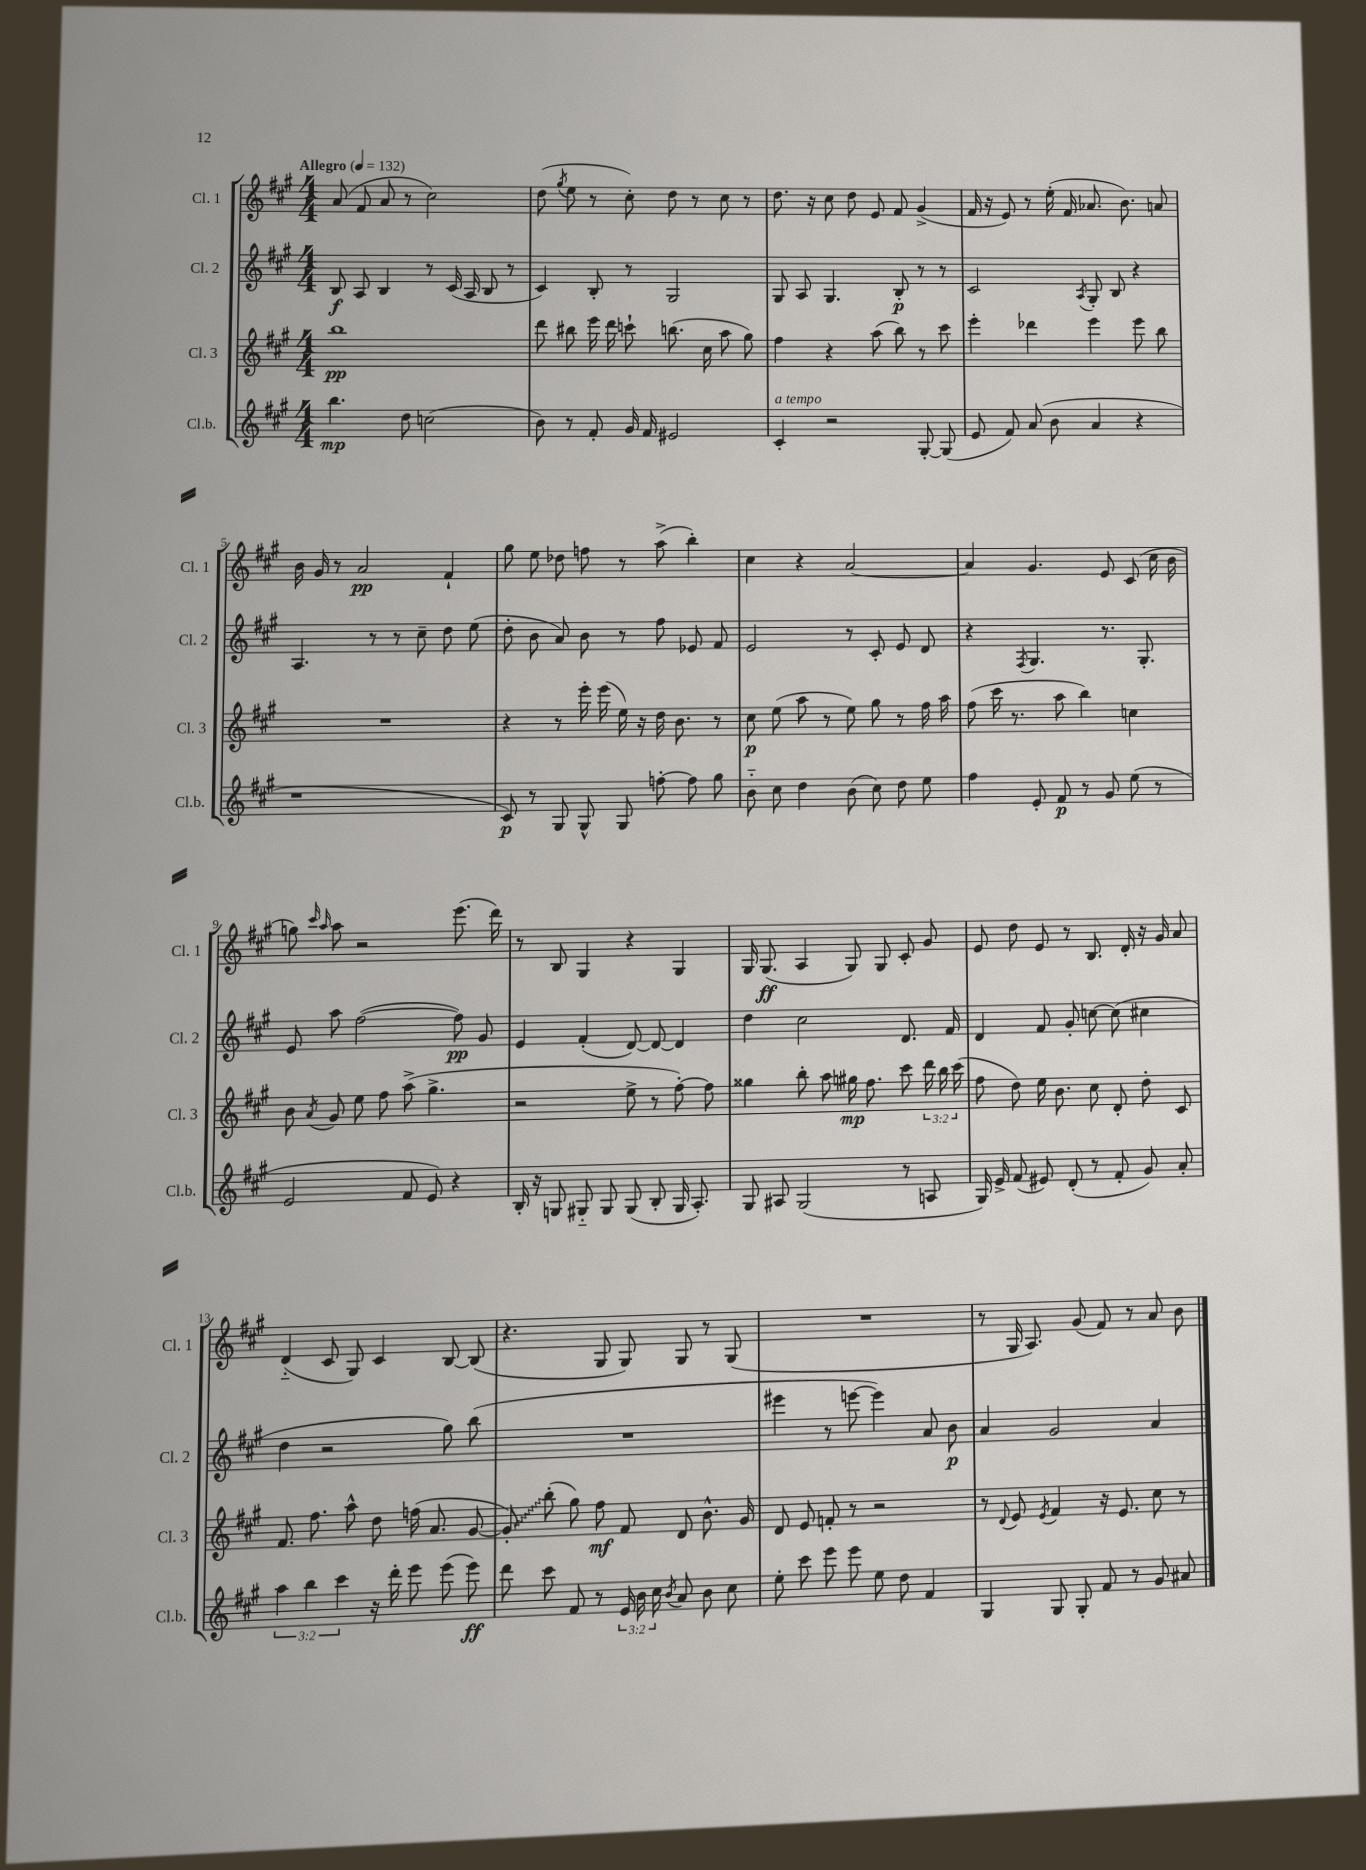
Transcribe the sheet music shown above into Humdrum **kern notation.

**kern	**kern	**kern	**kern
*staff4	*staff3	*staff2	*staff1
*clefG2	*clefG2	*clefG2	*clefG2
*k[f#c#g#]	*k[f#c#g#]	*k[f#c#g#]	*k[f#c#g#]
*M4/4	*M4/4	*M4/4	*M4/4
*MM132	*MM132	*MM132	*MM132
4.bb	1bb	8B	(8a
.	.	8A	8f#
.	.	4B	8a
8dd	.	.	8r
(2cc	.	8r	2cc#)
.	.	(16c#	.
.	.	16A	.
.	.	8B	.
.	.	8r	.
=	=	=	=
8b)	8ddd	4c#)	(8dd
.	.	.	8qgg#
8r	8bb#	.	8ee
8f#'	16eee	8B'	8r
.	16ddd	.	.
16g#	8ccc`	8r	8cc#')
16f#	.	.	.
2e#	(8.bb	2G#	8dd
.	.	.	8r
.	16cc#	.	.
.	8aa	.	8cc#
.	8gg#)	.	8r
=	=	=	=
4c#'	4ff#	8G#	8.dd
.	.	8A	.
.	.	.	16r
2r	4r	4.G#	8cc#
.	.	.	8dd
.	(8aa	.	8e
.	8bb)	8B'	8f#
[8G#'	8r	8r	(4g#^
(8G#]	8ccc#	8r	.
=	=	=	=
8e	4eee'	2c#	16f#
.	.	.	16r
8f#)	.	.	8e)
(8a	4ddd-	.	8r
8b	.	.	(16ee'
.	.	.	16f#
.	.	8qA	.
4a	4eee	8G#'	8.a-
.	.	8B	.
.	.	.	8.b)
4r	8eee	4r	.
.	8bb	.	8a
=	=	=	=
1r	1r	4.A	16b
.	.	.	16g#
.	.	.	8r
.	.	.	2a
.	.	8r	.
.	.	8r	.
.	.	8cc#~	.
.	.	8dd	4f#`
.	.	(8ee	.
=	=	=	=
8c#)	4r	8dd'	8gg#
8r	.	8b	8ee
8G#	8r	8a)	8dd-
8G#^^	16eee'	8b	8ff
.	(16eee	.	.
8G#	16ee)	8r	8r
.	16r	.	.
[8ff'	16dd	8ff#	(8aa^
.	8.b	.	.
8ff]	.	8e-	4bb')
8gg#	8r	8f#	.
=	=	=	=
8b'~	8cc#	2e	4cc#
8cc#	(8ee	.	.
4dd	8aa	.	4r
.	8r	.	.
(8b	8ee)	8r	[2a
8cc#)	8gg#	8c#'	.
8dd	8r	8e	.
8ee	16ff#	8d	.
.	16aa	.	.
=	=	=	=
4ff#	(8ff#	4r	4a]
.	16ccc#	.	.
.	8.r	.	.
.	.	8qF#	.
8e'	.	4.G#	4.g#
8f#	8aa	.	.
8r	4bb)	.	.
8g#	.	8.r	8e
(8ee	4cc	.	(8c#
.	.	8.G#'	.
8r	.	.	16cc#
.	.	.	16b
=	=	=	=
2e	8b	8e	8gg)
.	.	.	16qqccc#
.	8qa	.	16qqaa
.	8g#	8aa	8aa
.	8ee	([2ff#	2r
.	8ff#	.	.
8f#	(8aa^	.	.
8e)	4.gg#^	.	.
4r	.	8ff#])	(8.eee
.	.	8g#	.
.	.	.	16ddd)
=	=	=	=
16B'	2r	4e	8r
16r	.	.	.
8G	.	.	8B
8G#'~	.	(4f#'	4G#
8G#	.	.	.
(8G#	8ee^	[8d)	4r
8B'	8r	8d_	.
16G#	[8ff#')	4d]	4G#
8.A')	.	.	.
.	8ff#]	.	.
=	=	=	=
8G#	4gg##	4dd	16G#
.	.	.	(8.G#
8A#	.	.	.
(2G#	8bb'	2cc#	4A
.	8aa	.	.
.	16gg#	.	8G#)
.	8.ff#	.	.
.	.	.	8G#
8r	8ccc#	8.d	8c#'
8A	24ddd	.	8g#
.	24bb	.	.
.	.	16f#	.
.	(24ccc#	.	.
=	=	=	=
16G#)	8ff#	4d	8e
16e^	.	.	.
(8f#	8dd)	.	8dd
8e#)	16ee	8f#	8e
.	8.b	.	.
(8d'	.	8g#'	8r
8r	8cc#	[8cc	8.B
8f#'	8d'	(8cc]	.
.	.	.	16d'
8g#)	8dd'	4cc#	16r
.	.	.	16g#
8a'	8c#	.	8a
=	=	=	=
6aa	8.f#	4dd	(4d'~
6bb	.	.	.
.	8.ff#	.	.
.	.	2r	8c#
6ccc#	.	.	.
.	8aa^^	.	8G#)
16r	8dd	.	4c#
16ddd'	.	.	.
8eee	(16ff	.	.
.	8.a	.	.
(8eee	.	8gg#)	[8B
8eee)	[8g#	(8bb	(8B]
=	=	=	=
8ddd	8g#'])	1r	4.r
8ccc#	(8bb'	.	.
8f#	8gg#)	.	.
8r	8ff#	.	8G#
24e	8f#	.	8G#)
24b	.	.	.
24cc#	.	.	.
8qb	.	.	.
8a	8d	.	8G#
8b	8.b^^	.	8r
8cc#	.	.	(8G#
.	16g#	.	.
=	=	=	=
8ee'	8d	4eee#	1r
8ccc#	8e	.	.
8eee	8f'	8r	.
8eee	8r	[8eee	.
8ee	2r	4eee])	.
8dd	.	.	.
4f#	.	8a	.
.	.	8b	.
=	=	=	=
4G#	8r	4a	8r
.	8qqd	.	.
.	8e	.	16G#
.	.	.	8.A)
.	8qe	.	.
8G#	4f#	2g#	.
8G#'	.	.	(8g#
8f#	16r	.	8f#)
.	8.e	.	.
8r	.	.	8r
8g#	8cc#	4a	8a
8a#	8r	.	8b
==	==	==	==
*-	*-	*-	*-
